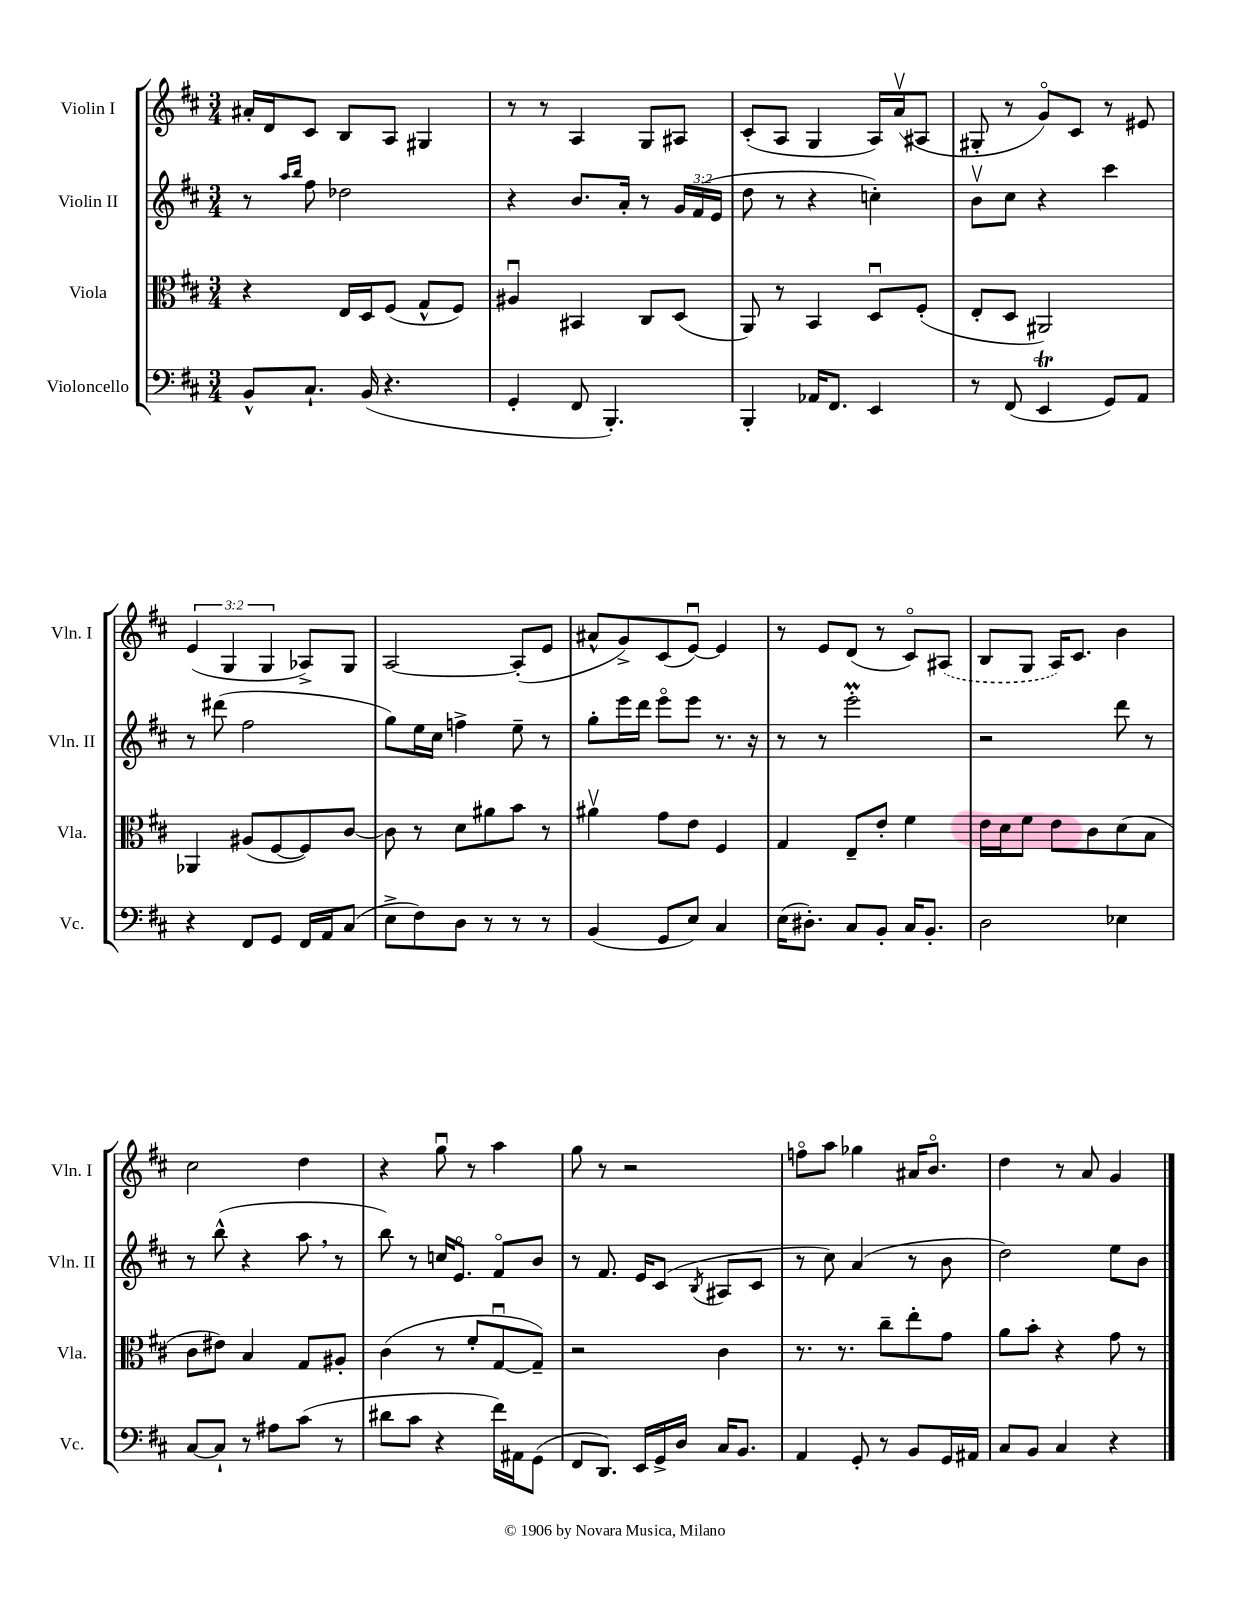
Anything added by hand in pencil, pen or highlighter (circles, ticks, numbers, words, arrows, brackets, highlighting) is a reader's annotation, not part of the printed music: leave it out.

**kern	**kern	**kern	**kern
*staff4	*staff3	*staff2	*staff1
*clefF4	*clefC3	*clefG2	*clefG2
*k[f#c#]	*k[f#c#]	*k[f#c#]	*k[f#c#]
*M3/4	*M3/4	*M3/4	*M3/4
8BB^^	4r	8r	16a#'
.	.	.	16d
.	.	16qqaa	.
.	.	16qqbb	.
8.C#`	.	8ff#	8c#
.	16E	2dd-	8B
(16BB	16D	.	.
4.r	(8F#	.	8A
.	8G^^	.	4G#
.	8F#)	.	.
=	=	=	=
4GG'	4A#u	4r	8r
.	.	.	8r
8FF#	4BB#	8.b	4A
4.BBB')	.	.	.
.	.	16a'	.
.	8C#	8r	8G
.	(8D	24g	8A#
.	.	(24f#	.
.	.	24e	.
=	=	=	=
4BBB'	8AA)	8dd	(8c#'
.	8r	8r	8A
16AA-	4BB	4r	4G
8.FF#	.	.	.
4EE	8Du	4cc')	16A)
.	.	.	(16av
.	(8F#'	.	8A#
=	=	=	=
8r	8E'	8bv	8G#'
(8FF#	8D	8cc#	8r
4EE	2AA#)	4r	8go)
.	.	.	8c#
8GG)	.	4ccc#	8r
8AA	.	.	8e#
=	=	=	=
4r	4AA-	8r	(6e
.	.	(8ddd#	.
.	.	.	6G
8FF#	(8A#	2ff#	.
.	.	.	6G
8GG	[8F#	.	.
16FF#	8F#])	.	8A-^)
16AA	.	.	.
(8C#	[8c#	.	8G
=	=	=	=
8E^	8c#]	8gg)	[2A
8F#)	8r	16ee	.
.	.	16cc#	.
8D	8d	4ff^	.
8r	8a#	.	.
8r	8b	8ee~	(8A']
8r	8r	8r	8e
=	=	=	=
(4BB	4a#v	8gg'	8a#^^
.	.	16eee	8g^)
.	.	16ddd	.
8GG	8g	8eeeo	(8c#
8E)	8e	8eee	[8eu)
4C#	4F#	8.r	4e]
.	.	16r	.
=	=	=	=
(16E	4G	8r	8r
8.D#')	.	.	.
.	.	8r	8e
8C#	8E~	2eee'	(8d
8BB'	8e'	.	8r
16C#	4f#	.	8c#o)
8.BB'	.	.	.
.	.	.	(8A#
=	=	=	=
2D	16e	2r	8B
.	16d	.	.
.	8f#	.	8G
.	8e	.	16A)
.	.	.	8.c#
.	8c#	.	.
4E-	(8d	8ddd	4b
.	8B	8r	.
=	=	=	=
[8C#	8c#	8r	2cc#
8C#`]	8e#)	(8bb^^	.
8r	4B	4r	.
8A#	.	.	.
(8c#	8G	8aa	4dd
8r	8A#'	8r	.
=	=	=	=
8d#	(4c#	8bb)	4r
8c#	.	8r	.
4r	8r	16cc	8ggu
.	.	8.eo	.
.	8f#'	.	8r
16f#)	[8Gu	8f#o	4aa
16AA#	.	.	.
(8GG	8G~])	8b	.
=	=	=	=
8FF#	2r	8r	8gg
8.DD)	.	8.f#	8r
.	.	.	2r
16EE	.	16e	.
16GG^	.	(8c#	.
16D	.	.	.
.	.	8qB	.
16C#	4c#	8A#	.
8.BB	.	.	.
.	.	8c#	.
=	=	=	=
4AA	8.r	8r	8ffo
.	.	8cc#)	8aa
.	8.r	.	.
8GG'	.	(4a	4gg-
8r	8cc#~	.	.
8BB	8ee'	8r	16a#
.	.	.	8.bo
16GG	8g	8b	.
16AA#	.	.	.
=	=	=	=
8C#	8a	2dd)	4dd
8BB	8b'	.	.
4C#	4r	.	8r
.	.	.	8a
4r	8g	8ee	4g
.	8r	8b	.
==	==	==	==
*-	*-	*-	*-
